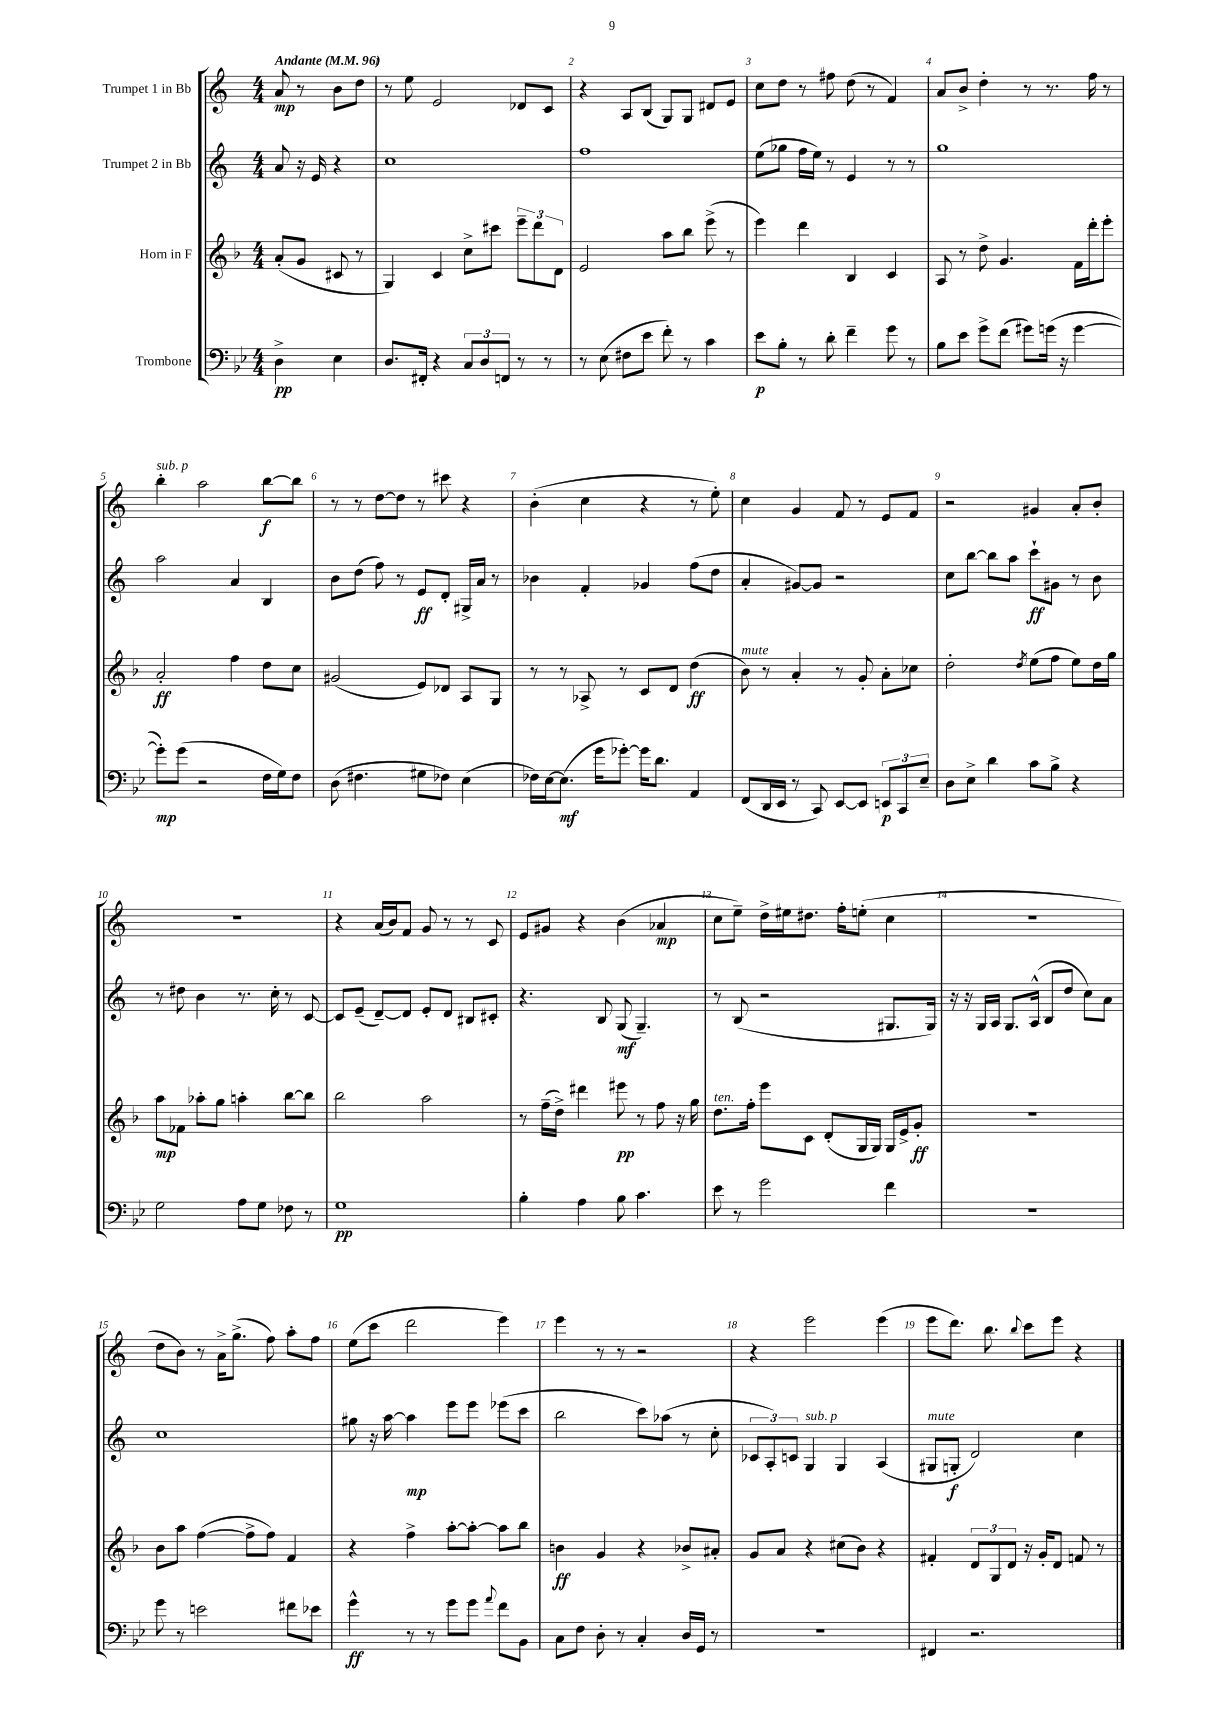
<<
\new StaffGroup <<
\new Staff = "s0" \with { instrumentName = "Trumpet 1 in Bb" } {
    \clef treble \key c \major \numericTimeSignature \time 4/4 \partial 2 \tempo "Andante" 4 = 96
    \autoBeamOff a'8\mp r8 b'8[ d''8] |
    r8 e''8 e'2 des'8[ c'8] |
    r4 a8[ b8]( g8[) g8] dis'8[ e'8] |
    c''8[ d''8] r8 fis''8 d''8( r8 f'4) |
    a'8[ b'8]-> d''4-. r8 r8. f''16 r8 |
    b''4-.^\markup { \italic "sub. p" } a''2 b''8[~\f b''8] |
    r8 r8 d''8[~ d''8] r8 cis'''8 r4 |
    b'4-.( c''4 r4 r8 e''8-.) |
    c''4 g'4 f'8 r8 e'8[ f'8] |
    r2 gis'4 a'8[-. b'8]-. |
    r1 |
    r4 a'16[( b'16) f'8] g'8 r8 r8 c'8 |
    e'8[ gis'8] r4 b'4( aes'4\mp |
    c''8[ e''8]--) d''16[-> eis''16 dis''8.] f''16[-. e''8]-.( c''4 |
    r1 |
    d''8[ b'8]) r8 a'16[-> g''8.]->( f''8) a''8[-. f''8] |
    e''8[( c'''8] d'''2 e'''4) |
    e'''4 r8 r8 r2 |
    r4 e'''2 e'''4( |
    e'''8[ d'''8.]) b''8. \appoggiatura { b''8 } c'''8[ e'''8] r4 \bar "|." |
}
\new Staff = "s1" \with { instrumentName = "Trumpet 2 in Bb" } {
    \clef treble \key c \major \numericTimeSignature \time 4/4 \partial 2
    \autoBeamOff a'8 r16 e'16 r4 |
    c''1 |
    f''1 |
    e''8[( ges''8] f''16[ e''16]) r8 e'4 r8 r8 |
    g''1 |
    a''2 a'4 b4 |
    b'8[ d''8]( f''8) r8 e'8[\ff d'8]-. gis16[-> a'16] r8 |
    bes'4 f'4-. ges'4 f''8[( d''8] |
    a'4-. gis'8[~) gis'8] r2 |
    c''8[ b''8]~ b''8[ a''8] c'''8[-!\ff gis'8] r8 b'8 |
    r8 dis''8 b'4 r8. c''16-. r8 c'8~ |
    c'8[ e'8]--( d'8[~--) d'8] e'8[-. d'8] bis8[ cis'8]-. |
    r4. b8 g8\mf( g4.--) |
    r8 b8( r2 gis8.[ gis16]) |
    r16 r16 g16[ a16] g8.[ a16]-^( b8[ d''8] c''8[) a'8] |
    c''1 |
    gis''8 r16 a''16~ a''4\mp e'''8[ e'''8] ees'''8[( c'''8] |
    b''2 c'''8[) aes''8]( r8 c''8-. |
    \tuplet 3/2 { ces'8[ a8-.) c'8] } g4^\markup { \italic "sub. p" } g4 a4( |
    gis8[^\markup { \italic "mute" } g8]-.\f d'2) c''4 \bar "|." |
}
\new Staff = "s2" \with { instrumentName = "Horn in F" } {
    \clef treble \key f \major \numericTimeSignature \time 4/4 \partial 2
    \autoBeamOff a'8[-.( g'8] cis'8 r8 |
    g4) c'4 c''8[-> cis'''8] \tuplet 3/2 { e'''8[-- d'''8 d'8] } |
    e'2 a''8[ bes''8] e'''8->( r8 |
    e'''4) d'''4 bes4 c'4 |
    a8 r8 d''8-> g'4. f'16[ d'''16-. e'''8]-. |
    a'2-.\ff f''4 d''8[ c''8] |
    gis'2( e'8[) des'8] a8[ g8] |
    r8 r8 aes8-> r8 c'8[ d'8] d''4\ff( |
    bes'8^\markup { \italic "mute" }) r8 a'4-. r8 g'8-. a'8[-. ces''8] |
    d''2-. \acciaccatura { d''8 } e''8[( f''8] e''8[) d''16 g''16] |
    a''8[\mp fes'8] aes''8[-. g''8] a''4-. bes''8[~ bes''8] |
    bes''2 a''2 |
    r8 f''16[--( d''16]->) dis'''4 eis'''8\pp r8 f''8 r16 g''16 |
    d''8.[^\markup { \italic "ten." } f''16]-. e'''8[ c'8] d'8[-.( g16 g16]) g16[ e'16-> g'8]-.\ff |
    R1 |
    bes'8[ a''8] f''4~( f''8[-> f''8]) f'4 |
    r4 f''4-> a''8[~-. a''8]~-. a''8[ bes''8] |
    b'4\ff g'4 r4 bes'8[-> ais'8]-. |
    g'8[ a'8] r4 cis''8[( bes'8]) r4 |
    fis'4-. \tuplet 3/2 { d'8[ g8 d'8] } r16 g'16[-. d'8] f'8 r8 \bar "|." |
}
\new Staff = "s3" \with { instrumentName = "Trombone" } {
    \clef bass \key bes \major \numericTimeSignature \time 4/4 \partial 2
    \autoBeamOff d4->\pp ees4 |
    d8.[ fis,16]-. r4 \tuplet 3/2 { c8[ d8 f,8] } r8 r8 |
    r8 ees8( fis8[ ees'8] f'8-.) r8 c'4 |
    ees'8[\p bes8]-. r8 d'8-. f'4-- g'8 r8 |
    bes8[ ees'8] g'8[-> f'8]( gis'8[) g'16]( r16 g'4~ |
    g'8[-.\mp) g'8]( r2 f16[ g16) f8] |
    d8( fis4. gis8[ fes8]) ees4( |
    fes16[) ees16~ ees8.]\mf( g'16[ ges'8]~-.) ges'16[ d'8.] a,4 |
    f,8[( d,16 ees,16] r8 c,8) ees,8[~ ees,8] \tuplet 3/2 { e,8[\p c,8 ees8]-- } |
    d8[ ees8]-> d'4 c'8[ bes8]-> r4 |
    g2 a8[ g8] fes8 r8 |
    g1\pp |
    bes4-. a4 bes8 c'4. |
    ees'8 r8 g'2 f'4 |
    R1 |
    g'8 r8 e'2 fis'8[ ees'8] |
    g'4-^\ff r8 r8 g'8[ g'8] \appoggiatura { a'8 } f'8[ bes,8] |
    c8[ f8] d8-. r8 c4-. d16[ g,16] r8 |
    R1 |
    fis,4 r2. \bar "|." |
}
>>
>>
\layout { \context { \Score \override BarNumber.break-visibility = ##(#f #t #t) barNumberVisibility = #all-bar-numbers-visible } }
